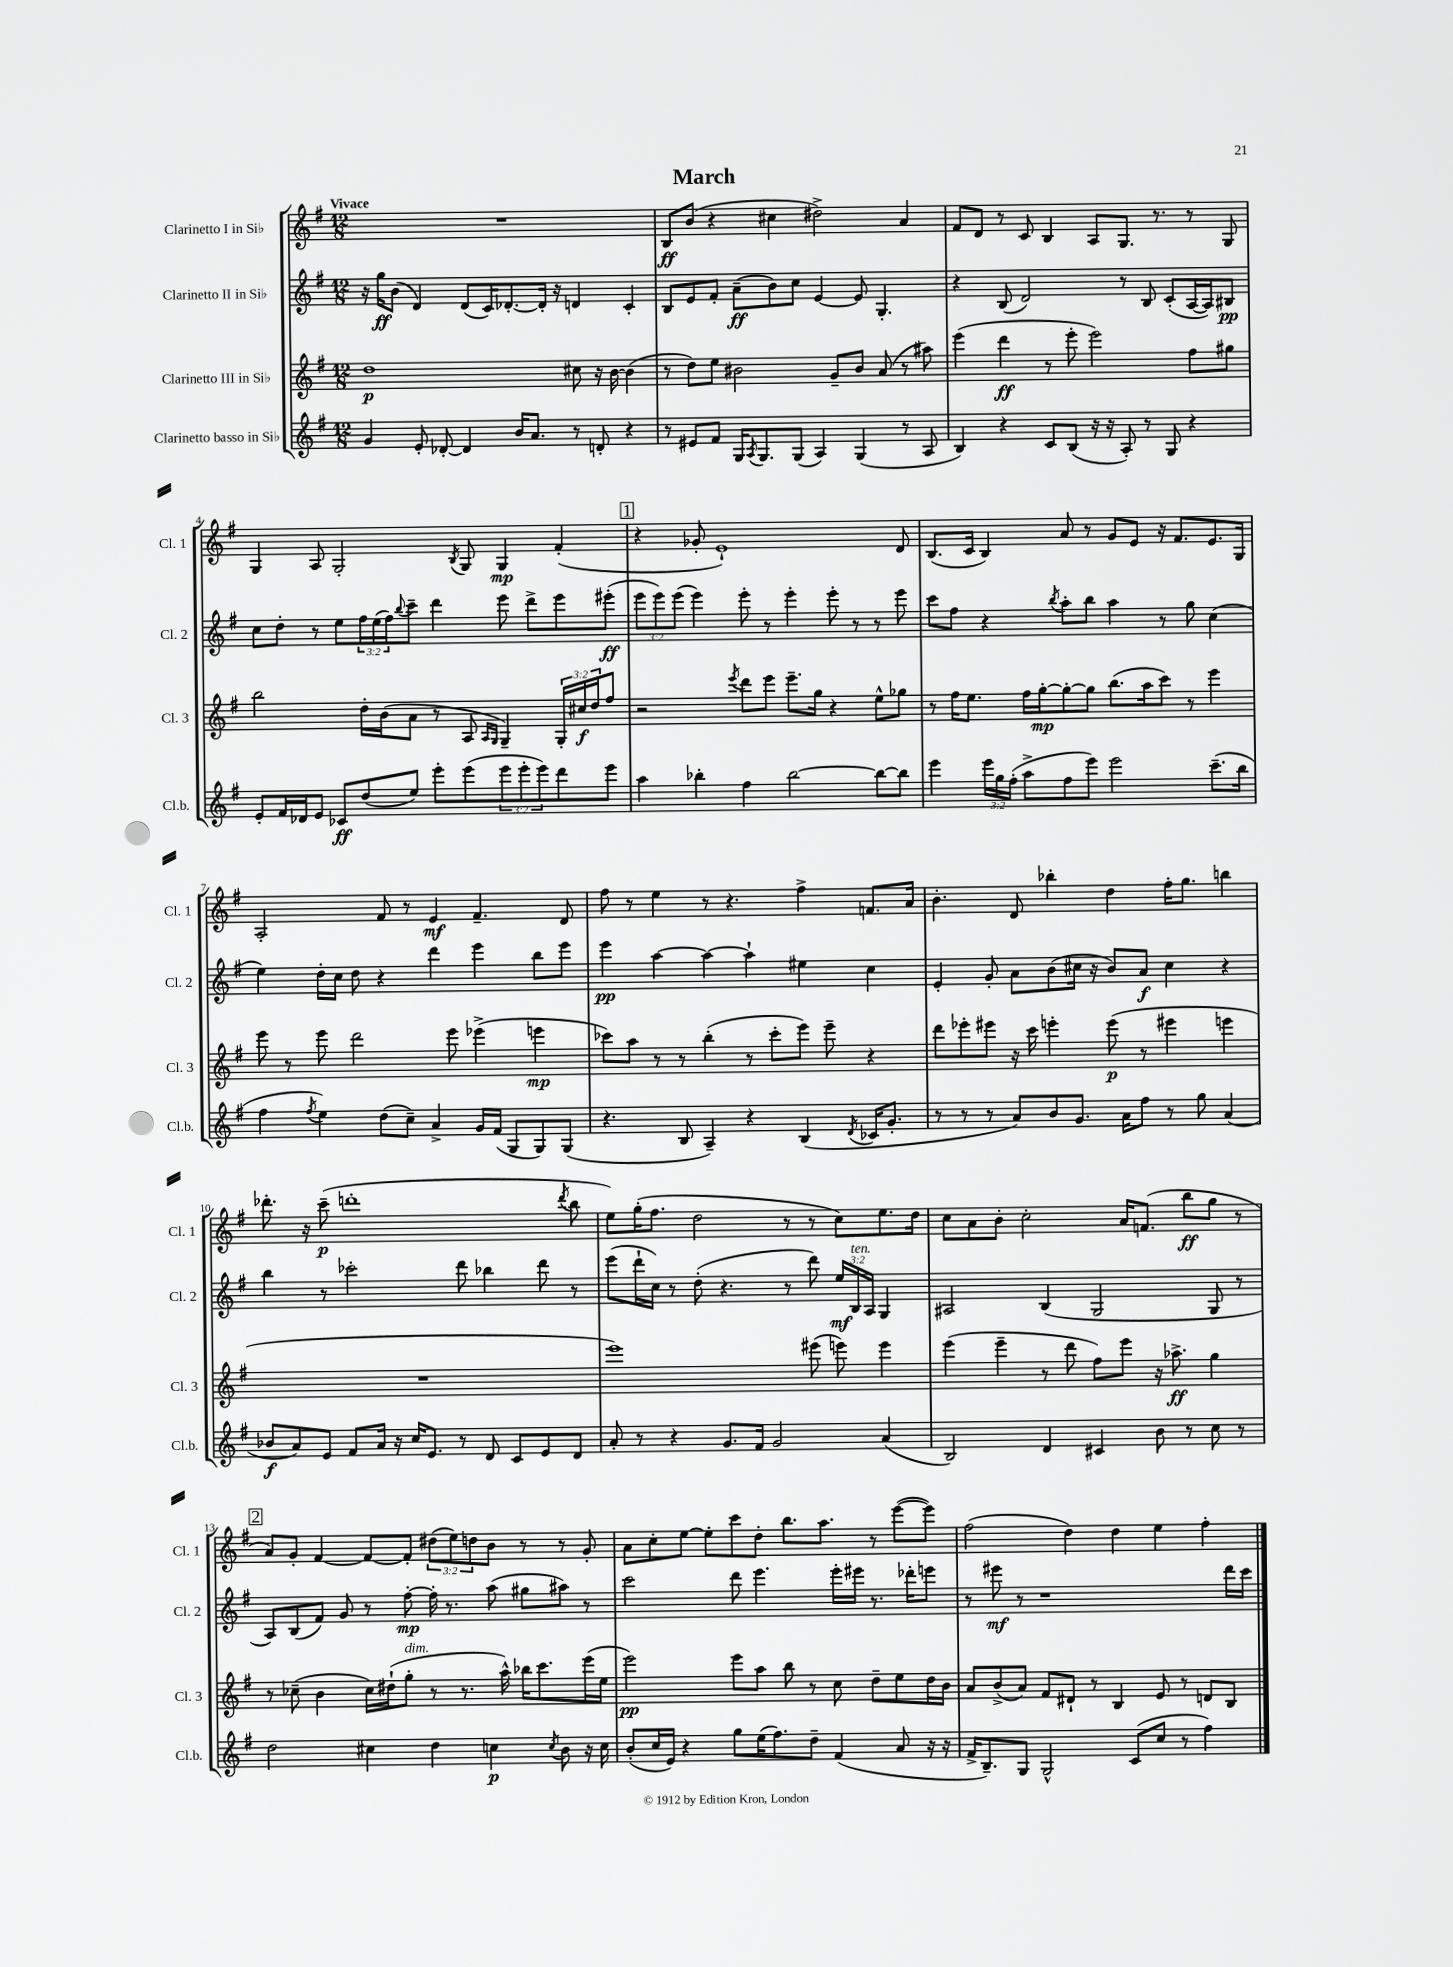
\header { title = "March" }
<<
\new StaffGroup <<
\new Staff = "s0" \with { instrumentName = "Clarinetto I in Sib" shortInstrumentName = "Cl. 1" } {
    \clef treble \key g \major \numericTimeSignature \time 12/8 \override Staff.TupletNumber.text = #tuplet-number::calc-fraction-text \tempo "Vivace"
    R1. |
    b8\ff b'8( r4 cis''4 dis''2->) a'4 |
    fis'8 d'8 r8 c'8 b4 a8 g8. r8. r8 g8 |
    g4 a8 g2-. \acciaccatura { b8 } g8 g4\mp fis'4-.( |
    \mark \markup { \box "1" } r4 ges'8-. e'1-!) d'8 |
    b8.( c'16 b4) a'8 r8 g'8 e'8 r16 fis'8. e'8. g16 |
    a2-. fis'8 r8 e'4\mf fis'4.-- d'8 |
    fis''8 r8 e''4 r8 r4. fis''4-> f'8. a'16 |
    b'4.-. d'8 bes''4-. d''4 fis''16-. g''8. b''4 |
    des'''8.-. r16 c'''8--\p( d'''1-. \acciaccatura { d'''8 } b''8 |
    e''8) g''16-.( fis''8. d''2 r8 r8 c''8) e''8. d''16 |
    c''8 a'8 b'8-. c''2-. a'16 f'8.( b''8\ff g''8 r8 |
    \mark \markup { \box "2" } a'8) g'8-. fis'4~ fis'8~ fis'8-. \tuplet 3/2 { dis''8( e''8) d''8 } b'8 r8 r8 g'8-. |
    a'8 c''8-. e''8~ e''8-. c'''8 d''8-. b''8. a''8. r8 e'''8~( e'''8) |
    fis''2( d''4) d''4 e''4 fis''4-. \bar "|." |
}
\new Staff = "s1" \with { instrumentName = "Clarinetto II in Sib" shortInstrumentName = "Cl. 2" } {
    \clef treble \key g \major \numericTimeSignature \time 12/8 \override Staff.TupletNumber.text = #tuplet-number::calc-fraction-text
    r16 g''16\ff b'8( d'4) d'8( c'16) des'8.~-. des'16-. r16 d'4 c'4-. |
    b8 e'8 fis'8-. a'8--\ff( b'8) c''8 e'4~ e'8 g4.-. |
    r4 b8( d'2) r8 b8 c'8-.( a16~ a16) bis8\pp |
    c''8 d''8-. r8 e''8 \tuplet 3/2 { fis''16 e''16( fis''16) } \appoggiatura { b''8 } c'''8-- d'''4 e'''8 d'''8-> e'''8 eis'''8-.\ff( |
    \mark \markup { \box "1" } \tuplet 3/2 { e'''8 e'''8) e'''8( } e'''4) e'''8-. r8 e'''4-. e'''8-. r8 r8 e'''8 |
    c'''8 fis''8 r4 \acciaccatura { b''8 } a''8-. b''8 a''4 r8 g''8 c''4( |
    e''4) d''16-. c''16 d''8 r4 d'''4 e'''4 b''8 e'''8 |
    e'''4\pp a''4~ a''4~ a''4-! eis''4 c''4 |
    e'4-. g'8-. a'8 b'8( cis''16 r16 b'8) a'8\f cis''4 r4 |
    b''4 r8 ces'''2-. d'''8 bes''4 d'''8 r8 |
    e'''8( d'''16-! c''16) r8 d''8-.( r4. r8 d'''8) \tuplet 3/2 { e''16\mf b16^\markup { \italic "ten." } a16 } g4 |
    ais2 b4( g2 g8 r8 |
    \mark \markup { \box "2" } a8) b8( fis'8) g'8 r8 fis''8~-.\mp fis''16-. r8. a''8( gis''8 ais''8) r8 |
    c'''2 d'''8 e'''4. e'''16-. eis'''16 r8. des'''16-. e'''8 |
    r8 eis'''8\mf r8 r1 d'''16 c'''16 \bar "|." |
}
\new Staff = "s2" \with { instrumentName = "Clarinetto III in Sib" shortInstrumentName = "Cl. 3" } {
    \clef treble \key g \major \numericTimeSignature \time 12/8 \override Staff.TupletNumber.text = #tuplet-number::calc-fraction-text
    d''1\p cis''8 r16 b'16~ b'4( |
    r8 d''8) e''8 bis'2 g'8-- bis'8 a'8( r8 ais''8) |
    e'''4( d'''4\ff r8 e'''8-. e'''2) fis''8 gis''8 |
    b''2 d''16-. b'16( a'8 r8 a8 \grace { a16 g16 } g4--) \tuplet 3/2 { g16-. cis''16\f d''16 } fis''8 |
    \mark \markup { \box "1" } r2 \acciaccatura { e'''8 } d'''8 e'''8 e'''8.-- g''16 r4 e''8-^ ges''8 |
    r8 fis''16 e''8. fis''16 g''16~-.\mp g''8~-. g''8 b''8.( a''16 c'''8) r8 e'''4 |
    e'''8 r8 e'''8 d'''2 e'''8 ees'''4->( e'''4\mp |
    ces'''8) a''8 r8 r8 b''4-.( r8 ces'''8-. e'''8) e'''8-- r4 |
    d'''8 ees'''8-. eis'''8 r16 c'''16 e'''4-. e'''8\p( r8 eis'''4 e'''4 |
    R1. |
    e'''1) eis'''8( e'''8) e'''4 |
    e'''4( e'''4-- r8 d'''8 fis''8) e'''8 r16 aes''8.->\ff g''4 |
    \mark \markup { \box "2" } r8 ces''8--( b'4 ces''16) dis''16-!( g''8-.^\markup { \italic "dim." } r8 r8. a''16-^) bes''16 c'''8. e'''16( e''16 |
    e'''2\pp) e'''8 a''8 b''8 r8 c''8 d''8-- e''8 d''16 b'16 |
    a'8 b'8->( a'8) fis'8 dis'8-! r8 b4 e'8 r8 d'8 b8 \bar "|." |
}
\new Staff = "s3" \with { instrumentName = "Clarinetto basso in Sib" shortInstrumentName = "Cl.b." } {
    \clef treble \key g \major \numericTimeSignature \time 12/8 \override Staff.TupletNumber.text = #tuplet-number::calc-fraction-text
    g'4 e'8-. des'8~-. des'4 b'16 a'8. r8 d'8-. r4 |
    r8 eis'8 fis'8 g16 \acciaccatura { a8 } g8. g8( a4) g4( r8 a8 |
    b4) r4 c'8 b8( r16 r16 a8-.) r8 g8 r4 |
    e'8-. fis'16 des'16 e'8 ces'8\ff d''8( e''8) e'''8-. e'''8( \tuplet 3/2 { e'''8 e'''8-. e'''8) } d'''8 e'''8 |
    \mark \markup { \box "1" } a''4 bes''4-. fis''4 bes''2~ bes''8~ bes''8 |
    e'''4 \tuplet 3/2 { e'''16 g''16 fis''16-.( } a''8-> fis''8 e'''8) e'''2 c'''8.--( b''16 |
    fis''4 \acciaccatura { fis''8 } e''4) d''8( c''8--) a'4-> g'16 fis'16( g8 g8) g8( |
    r4. b8 a4--) r4 b4( \acciaccatura { d'8 } ces'16 g'8.-. |
    r8 r8 r8 a'8) b'8 g'8. a'16 fis''8 r8 g''8 a'4( |
    bes'8\f a'8) e'8 fis'8 a'16 r16 c''16 e'8. r8 d'8 c'8 e'8 d'8 |
    a'8-. r8 r4 g'8. fis'16 g'2 a'4( |
    b2) d'4 cis'4 b'8 r8 c''8 r8 |
    \mark \markup { \box "2" } d''2 cis''4 d''4 c''4\p \acciaccatura { c''8 } b'8 r16 c''16 |
    b'8-.( c''16 e'16) r4 g''8 e''16( fis''8.) d''8-- fis'4( a'8 r16 r16 |
    fis'16-> b8.--) g8 g2-^ c'8( c''8 r8 fis''4) \bar "|." |
}
>>
>>
